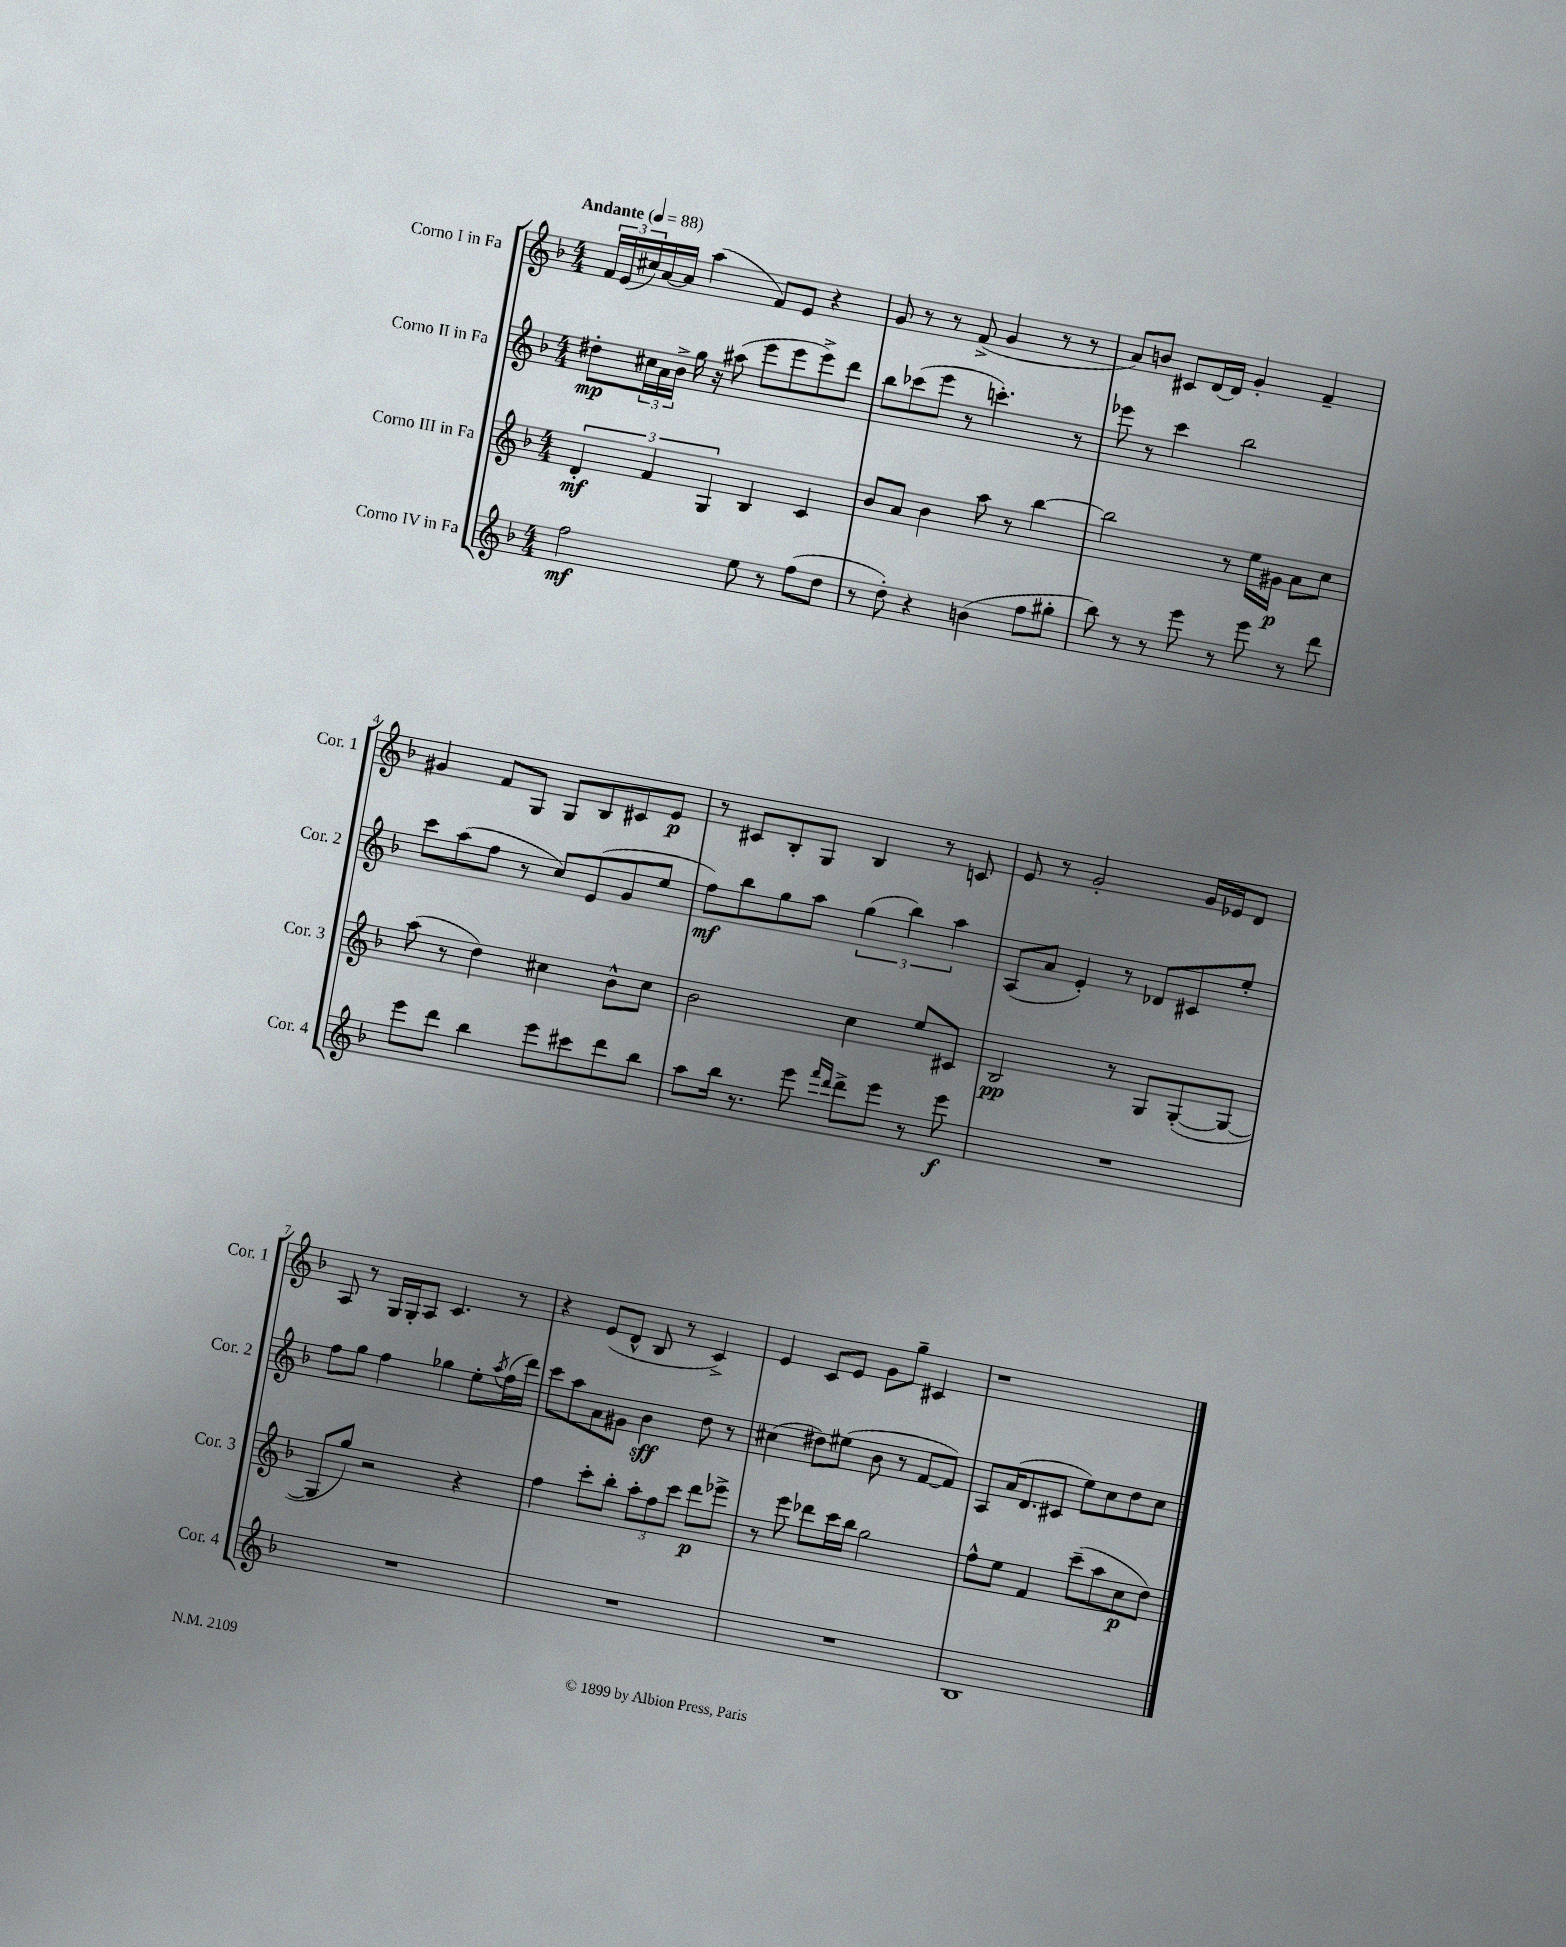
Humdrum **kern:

**kern	**dynam	**kern	**dynam	**kern	**dynam	**kern	**dynam
*part4	*part4	*part3	*part3	*part2	*part2	*part1	*part1
*staff4	*staff4	*staff3	*staff3	*staff2	*staff2	*staff1	*staff1
*I"Corno IV in Fa	*	*I"Corno III in Fa	*	*I"Corno II in Fa	*	*I"Corno I in Fa	*
*I'Cor. 4	*	*I'Cor. 3	*	*I'Cor. 2	*	*I'Cor. 1	*
*clefG2	*	*clefG2	*	*clefG2	*	*clefG2	*
*k[b-]	*	*k[b-]	*	*k[b-]	*	*k[b-]	*
*M4/4	*	*M4/4	*	*M4/4	*	*M4/4	*
*MM88	*	*MM88	*	*MM88	*	*MM88	*
=1	=1	=1	=1	=1	=1	=1	=1
!	!	!	!	!	!	!LO:TX:a:B:t=Andante	!
2ff\	mf	6d'/	mf	8dd#X'\L	mp	24f/LL	.
.	.	.	.	.	.	(24e/	.
.	.	.	.	.	.	24cc#X/)	.
.	.	.	.	24cc#X\L	.	[16a/	.
.	.	6f/	.	24a\	.	.	.
.	.	.	.	.	.	16a/JJ]	.
.	.	.	.	24b-^\JJ	.	.	.
.	.	.	.	16gg\	.	(4aa\	.
.	.	.	.	16r	.	.	.
.	.	6G/	.	.	.	.	.
.	.	.	.	(8aa#X\	.	.	.
8ee\	.	4B-/	.	8eee\L	.	8f/L)	.
8r	.	.	.	8eee\	.	8e/J	.
(8ff\L	.	4c/	.	8eee^\)	.	4r	.
8dd\J	.	.	.	8ddd\J	.	.	.
=2	=2	=2	=2	=2	=2	=2	=2
8r	.	8b-/L	.	8bb-\L	.	8g/	.
8dd'\)	.	8a/J	.	(8ccc-X\	.	8r	.
4r	.	4b-\	.	8eee\J	.	8r	.
.	.	.	.	8r	.	(8f^/	.
(4bn\	.	8aa\	.	4.cccn'\)	.	4g/	.
.	.	8r	.	.	.	.	.
8ff\L	.	[4bb-\	.	.	.	8r	.
8gg#X'\J	.	.	.	8r	.	8r	.
=3	=3	=3	=3	=3	=3	=3	=3
8bb-\)	.	2bb-\]	.	8eee-X\	.	8a/L)	.
8r	.	.	.	8r	.	8bn/J	.
8r	.	.	.	4ccc\	.	8c#X/L	.
8eee\	.	.	.	.	.	[16d/L	.
.	.	.	.	.	.	16d/JJ]	.
8r	.	8r	.	2bb-\	.	4g'/	.
8eee\	.	16ee\LL	.	.	.	.	.
.	.	16g#X\JJ	p	.	.	.	.
8r	.	8a\L	.	.	.	4f~/	.
8ddd\	.	8cc\J	.	.	.	.	.
!!LO:LB:g=z
=4	=4	=4	=4	=4	=4	=4	=4
8eee\L	.	(8aa\	.	8ccc\L	.	4g#X/	.
8ddd\J	.	8r	.	(8aa\	.	.	.
4bb-\	.	4dd\)	.	8ff\J	.	8f/L	.
.	.	.	.	8r	.	8G/J	.
8eee\L	.	4cc#X\	.	8cc/L)	.	8G/L	.
8ccc#X\	.	.	.	(8e/	.	8B-/	.
8ddd\	.	8b-^^\L	.	8g/	.	8c#X/	.
8bb-\J	.	8cc#\J	.	8ee/J	.	8e/J	p
=5	=5	=5	=5	=5	=5	=5	=5
8aa\L	.	2b-\	.	8ff\L)	mf	8r	.
16bb-\Jk	.	.	.	8bb-\	.	8c#X/L	.
8.r	.	.	.	.	.	.	.
.	.	.	.	8gg\	.	8B-'/	.
8eee\	.	.	.	8aa\J	.	8G/J	.
16qqfff/LL	.	.	.	.	.	.	.
16qqddd/JJ	.	.	.	.	.	.	.
8ddd^\L	.	4cc\	.	(6gg\	.	4B-/	.
8eee\J	.	.	.	.	.	.	.
.	.	.	.	6bb-\)	.	.	.
8r	.	8ee/L	.	.	.	8r	.
.	.	.	.	6aa\	.	.	.
8eee\	f	8c#X/J	.	.	.	8cn/	.
=6	=6	=6	=6	=6	=6	=6	=6
1r	.	2B-/	pp	(8A/L	.	8e/	.
.	.	.	.	8a/J	.	8r	.
.	.	.	.	4e'/)	.	2g'/	.
.	.	8r	.	8r	.	.	.
.	.	8G/L	.	8d-X/L	.	.	.
.	.	([8G'/	.	8c#X/	.	16g/LL	.
.	.	.	.	.	.	16e-X/J	.
.	.	8G/J_	.	8ee'/J	.	8d/J	.
!!LO:LB:g=z
=7	=7	=7	=7	=7	=7	=7	=7
1r	.	8G/L]	.	8ff\L	.	8A/	.
.	.	8gg/J)	.	8gg\J	.	8r	.
.	.	2r	.	4ff\	.	16G/LL	.
.	.	.	.	.	.	16G'/J	.
.	.	.	.	.	.	8A/J	.
.	.	.	.	4gg-X\	.	4.c/	.
.	.	4r	.	8ee'\L	.	.	.
.	.	.	.	8qaa/	.	.	.
.	.	.	.	(16ff\L	.	8r	.
.	.	.	.	16ddd\JJ)	.	.	.
=8	=8	=8	=8	=8	=8	=8	=8
1r	.	4ff\	.	8ccc\L	.	4r	.
.	.	.	.	8aa\	.	.	.
.	.	8ccc'\L	.	8a\	.	(8e/L	.
.	.	8bb-'\J	.	8g#X\J	.	8d^^/J	.
.	.	12aa'\L	.	4b-\	sff	8B-/	.
.	.	12ff\	.	.	.	.	.
.	.	.	.	.	.	8r	.
.	.	12ccc\J	.	.	.	.	.
.	.	8ddd\L	p	8dd\	.	4c^/)	.
.	.	8eee-X^\J	.	8r	.	.	.
=9	=9	=9	=9	=9	=9	=9	=9
1r	.	8r	.	(4cc#X\	.	4e/	.
.	.	8eee\	.	.	.	.	.
.	.	8ddd-X\L	.	8dd#X\L)	.	8c/L	.
.	.	16ccc\L	.	(8ee#X\J	.	8e/J	.
.	.	16bb-\JJ	.	.	.	.	.
.	.	2gg\	.	8b-\	.	8g\L	.
.	.	.	.	8r	.	8gg~\J	.
.	.	.	.	[8f/L	.	4c#X/	.
.	.	.	.	8f/J])	.	.	.
=10	=10	=10	=10	=10	=10	=10	=10
1B-	.	8ff^^\L	.	8A/L	.	1r	.
.	.	8ee\J	.	(16a/K	.	.	.
.	.	.	.	8.d/	.	.	.
.	.	4f/	.	.	.	.	.
.	.	.	.	8c#X/J	.	.	.
.	.	(8ccc~\L	.	8ee\L)	.	.	.
.	.	8aa\	.	8cc\	.	.	.
.	.	8cc\	p	8dd\	.	.	.
.	.	8dd\J)	.	8cc\J	.	.	.
==	==	==	==	==	==	==	==
*-	*-	*-	*-	*-	*-	*-	*-
